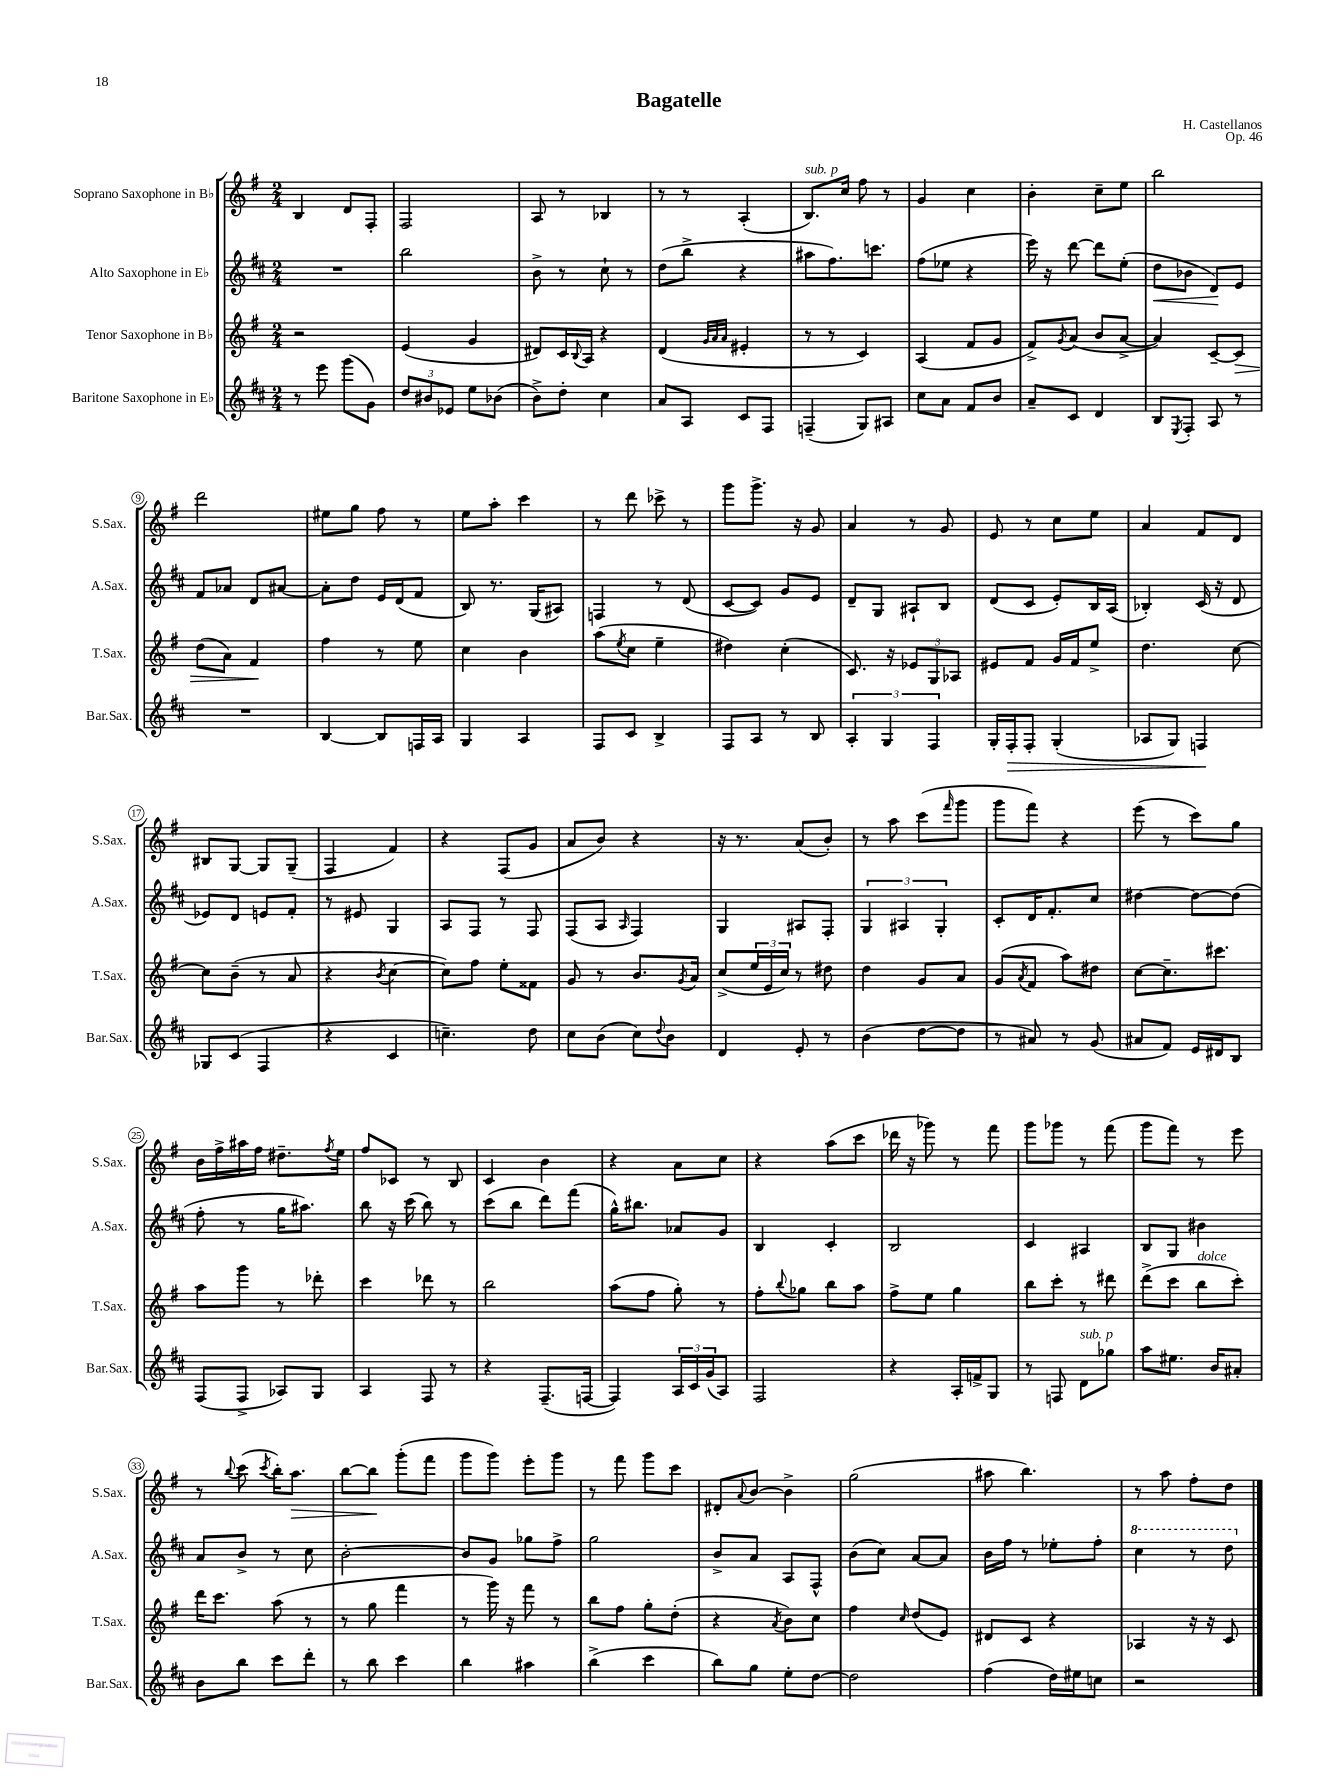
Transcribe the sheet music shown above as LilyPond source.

\header { title = "Bagatelle" composer = "H. Castellanos" opus = "Op. 46" }
<<
\new StaffGroup <<
\new Staff = "s0" \with { instrumentName = "Soprano Saxophone in Bb" shortInstrumentName = "S.Sax." } {
    \clef treble \key g \major \numericTimeSignature \time 2/4
    b4 d'8 fis8-. |
    fis2 |
    a8 r8 bes4 |
    r8 r8 a4-.( |
    b8.^\markup { \italic "sub. p" }) c''16 fis''8 r8 |
    g'4 c''4 |
    b'4-. c''8-- e''8 |
    b''2 |
    d'''2 |
    eis''8 g''8 fis''8 r8 |
    e''8 a''8-. c'''4 |
    r8 d'''8 ces'''8-> r8 |
    g'''8 g'''8.-> r16 g'8 |
    a'4 r8 g'8 |
    e'8 r8 c''8 e''8 |
    a'4 fis'8 d'8 |
    bis8 g8~ g8 g8--( |
    fis4 fis'4) |
    r4 fis8( g'8 |
    a'8 b'8) r4 |
    r16 r8. a'8( b'8-.) |
    r8 a''8 c'''8( \grace { fis'''16 } g'''8 |
    g'''8 fis'''8) r4 |
    e'''8( r8 c'''8) g''8 |
    b'16 fis''16-> ais''16 fis''16 dis''8.-- \acciaccatura { fis''8 } e''16 |
    fis''8 ces'8 r8 b8 |
    c'4 b'4 |
    r4 a'8 c''8 |
    r4 a''8( c'''8 |
    des'''16 r16 ges'''8) r8 fis'''8 |
    g'''8 ges'''8 r8 fis'''8( |
    g'''8 fis'''8) r8 e'''8 |
    r8 \appoggiatura { b''8 } c'''8( \acciaccatura { c'''8 } b''16-.) a''8.\> |
    b''8~ b''8\! g'''8-.( fis'''8 |
    g'''8 g'''8) e'''8-. g'''8 |
    r8 fis'''8 g'''8 c'''8 |
    dis'8-. \appoggiatura { a'8 } b'8~ b'4-> |
    g''2( |
    ais''8 b''4.) |
    r8 a''8 fis''8-. d''8 \bar "|." |
}
\new Staff = "s1" \with { instrumentName = "Alto Saxophone in Eb" shortInstrumentName = "A.Sax." } {
    \clef treble \key d \major \numericTimeSignature \time 2/4
    R2 |
    b''2 |
    b'8-> r8 cis''8-! r8 |
    d''8( b''8-> r4 |
    ais''8 fis''8.) c'''8. |
    fis''8( ees''8 r4 |
    e'''16) r16 d'''8~ d'''8 e''8-.( |
    d''8\< bes'8 d'8\!) e'8 |
    fis'8 aes'8 d'8 ais'8~ |
    ais'8-. d''8 e'16 d'16( fis'8 |
    b8) r8. g16( ais8) |
    f4 r8 d'8( |
    cis'8~ cis'8) g'8 e'8 |
    d'8-- g8 ais8-! b8 |
    d'8( cis'8 e'8-.) b16 a16( |
    bes4-.) cis'16( r16 d'8 |
    ees'8) d'8 e'8 fis'8-. |
    r8 eis'8 g4 |
    a8 fis8 r8 fis8 |
    fis8( a8 \grace { a16 } fis4) |
    g4 ais8 fis8-. |
    \tuplet 3/2 { g4 ais4 g4-. } |
    cis'8-. d'16 fis'8.-. cis''8 |
    dis''4~ dis''8~ dis''8( |
    fis''8-. r8 g''16 ais''8.) |
    b''8 r16 cis'''16( b''8) r8 |
    cis'''8( b''8 d'''8) fis'''8( |
    g''16-^) bis''8. aes'8 g'8 |
    b4 cis'4-. |
    b2 |
    cis'4 ais4 |
    b8 g8 bis'4 |
    a'8 b'8-> r8 cis''8 |
    b'2~-. |
    b'8 g'8 ges''8 fis''8-> |
    g''2 |
    b'8-> a'8 a8 fis8-^ |
    b'8( cis''8) a'8~ a'8 |
    b'16 fis''16 r8 ees''8-. fis''8-. |
    \ottava #1 cis'''4 r8 d'''8 \ottava #0 \bar "|." |
}
\new Staff = "s2" \with { instrumentName = "Tenor Saxophone in Bb" shortInstrumentName = "T.Sax." } {
    \clef treble \key g \major \numericTimeSignature \time 2/4
    r2 |
    e'4( g'4 |
    dis'8) c'16 \appoggiatura { b8 } a16 r4 |
    d'4( \grace { g'32 a'32 a'32 } eis'4-. |
    r8 r8 c'4) |
    a4( fis'8 g'8 |
    fis'8->) \acciaccatura { g'8 } a'8( b'8 a'8~-> |
    a'4) c'8~-- c'8\> |
    d''8( a'8) fis'4\! |
    fis''4 r8 e''8 |
    c''4 b'4 |
    a''8( \acciaccatura { e''8 } c''8 e''4-- |
    dis''4) c''4-.( |
    c'8.) r16 \tuplet 3/2 { ees'8 g8 aes8 } |
    eis'8 fis'8 g'16 fis'16 e''8-> |
    d''4. c''8~ |
    c''8 b'8--( r8 a'8 |
    r4 \acciaccatura { b'8 } c''4~ |
    c''8) fis''8 e''8-. fisis'8 |
    g'8 r8 b'8. \acciaccatura { g'8 } a'16 |
    c''8->( \tuplet 3/2 { e''16 e'16 c''16) } r8 dis''8 |
    d''4 g'8 a'8 |
    g'8( \acciaccatura { a'8 } fis'8 a''8) dis''8 |
    c''8~ c''8.-- cis'''8. |
    a''8 g'''8 r8 des'''8-. |
    c'''4 des'''8 r8 |
    b''2 |
    a''8( fis''8 g''8-.) r8 |
    fis''8-. \appoggiatura { b''8 } ges''8 b''8 a''8 |
    fis''8-> e''8 g''4 |
    b''8 c'''8-. r8 dis'''8 |
    d'''8->( c'''8 b''8^\markup { \italic "dolce" } c'''8-.) |
    d'''16 c'''8. a''8( r8 |
    r8 g''8 fis'''4 |
    r8 g'''16) r16 fis'''8 r8 |
    b''8 fis''8 g''8-. d''8-.( |
    r4 \acciaccatura { a'8 } b'8) c''8 |
    fis''4 \grace { c''16 } d''8( e'8) |
    dis'8 c'8 r4 |
    aes4 r16 r16 c'8 \bar "|." |
}
\new Staff = "s3" \with { instrumentName = "Baritone Saxophone in Eb" shortInstrumentName = "Bar.Sax." } {
    \clef treble \key d \major \numericTimeSignature \time 2/4
    r8 e'''8 g'''8( g'8) |
    \tuplet 3/2 { d''8 bis'8 ees'8 } e''8 bes'8( |
    b'8->) d''8-. cis''4 |
    a'8 a8 cis'8 fis8 |
    f4--( g8) ais8 |
    cis''8 a'8 fis'8 b'8 |
    a'8-- cis'8 d'4 |
    b8 \acciaccatura { e8 } fis8-. a8 r8 |
    R2 |
    b4~ b8 f16 a16 |
    g4 a4 |
    fis8 cis'8 b4-> |
    fis8 a8 r8 b8 |
    \tuplet 3/2 { a4-. g4 fis4 } |
    g16-. fis16-.\> fis8-. g4-.( |
    aes8 g8) f4\! |
    ges8 cis'8( fis4 |
    r4 cis'4 |
    c''4.--) d''8 |
    cis''8 b'8( cis''8) \appoggiatura { d''8 } b'8 |
    d'4 e'8-. r8 |
    b'4( d''8~ d''8 |
    r8 ais'8) r8 g'8( |
    ais'8 fis'8) e'16 dis'16 b8 |
    fis8( fis8-> aes8) g8 |
    a4 fis8 r8 |
    r4 fis8.--( f16~ |
    f4) \tuplet 3/2 { a16 cis'16 g'16( } a8) |
    fis2 |
    r4 a16-. f'16-> g8 |
    r8 f8 d'8^\markup { \italic "sub. p" } ges''8 |
    a''8 eis''8. b'16 ais'8-. |
    b'8 b''8 cis'''8 d'''8-. |
    r8 b''8 cis'''4 |
    b''4 ais''4 |
    b''4->( cis'''4 |
    b''8) g''8 e''8-. d''8~ |
    d''2 |
    fis''4( d''16) eis''16 c''8 |
    r2 \bar "|." |
}
>>
>>
\layout { \context { \Score \override BarNumber.stencil = #(make-stencil-circler 0.1 0.3 ly:text-interface::print) } }
